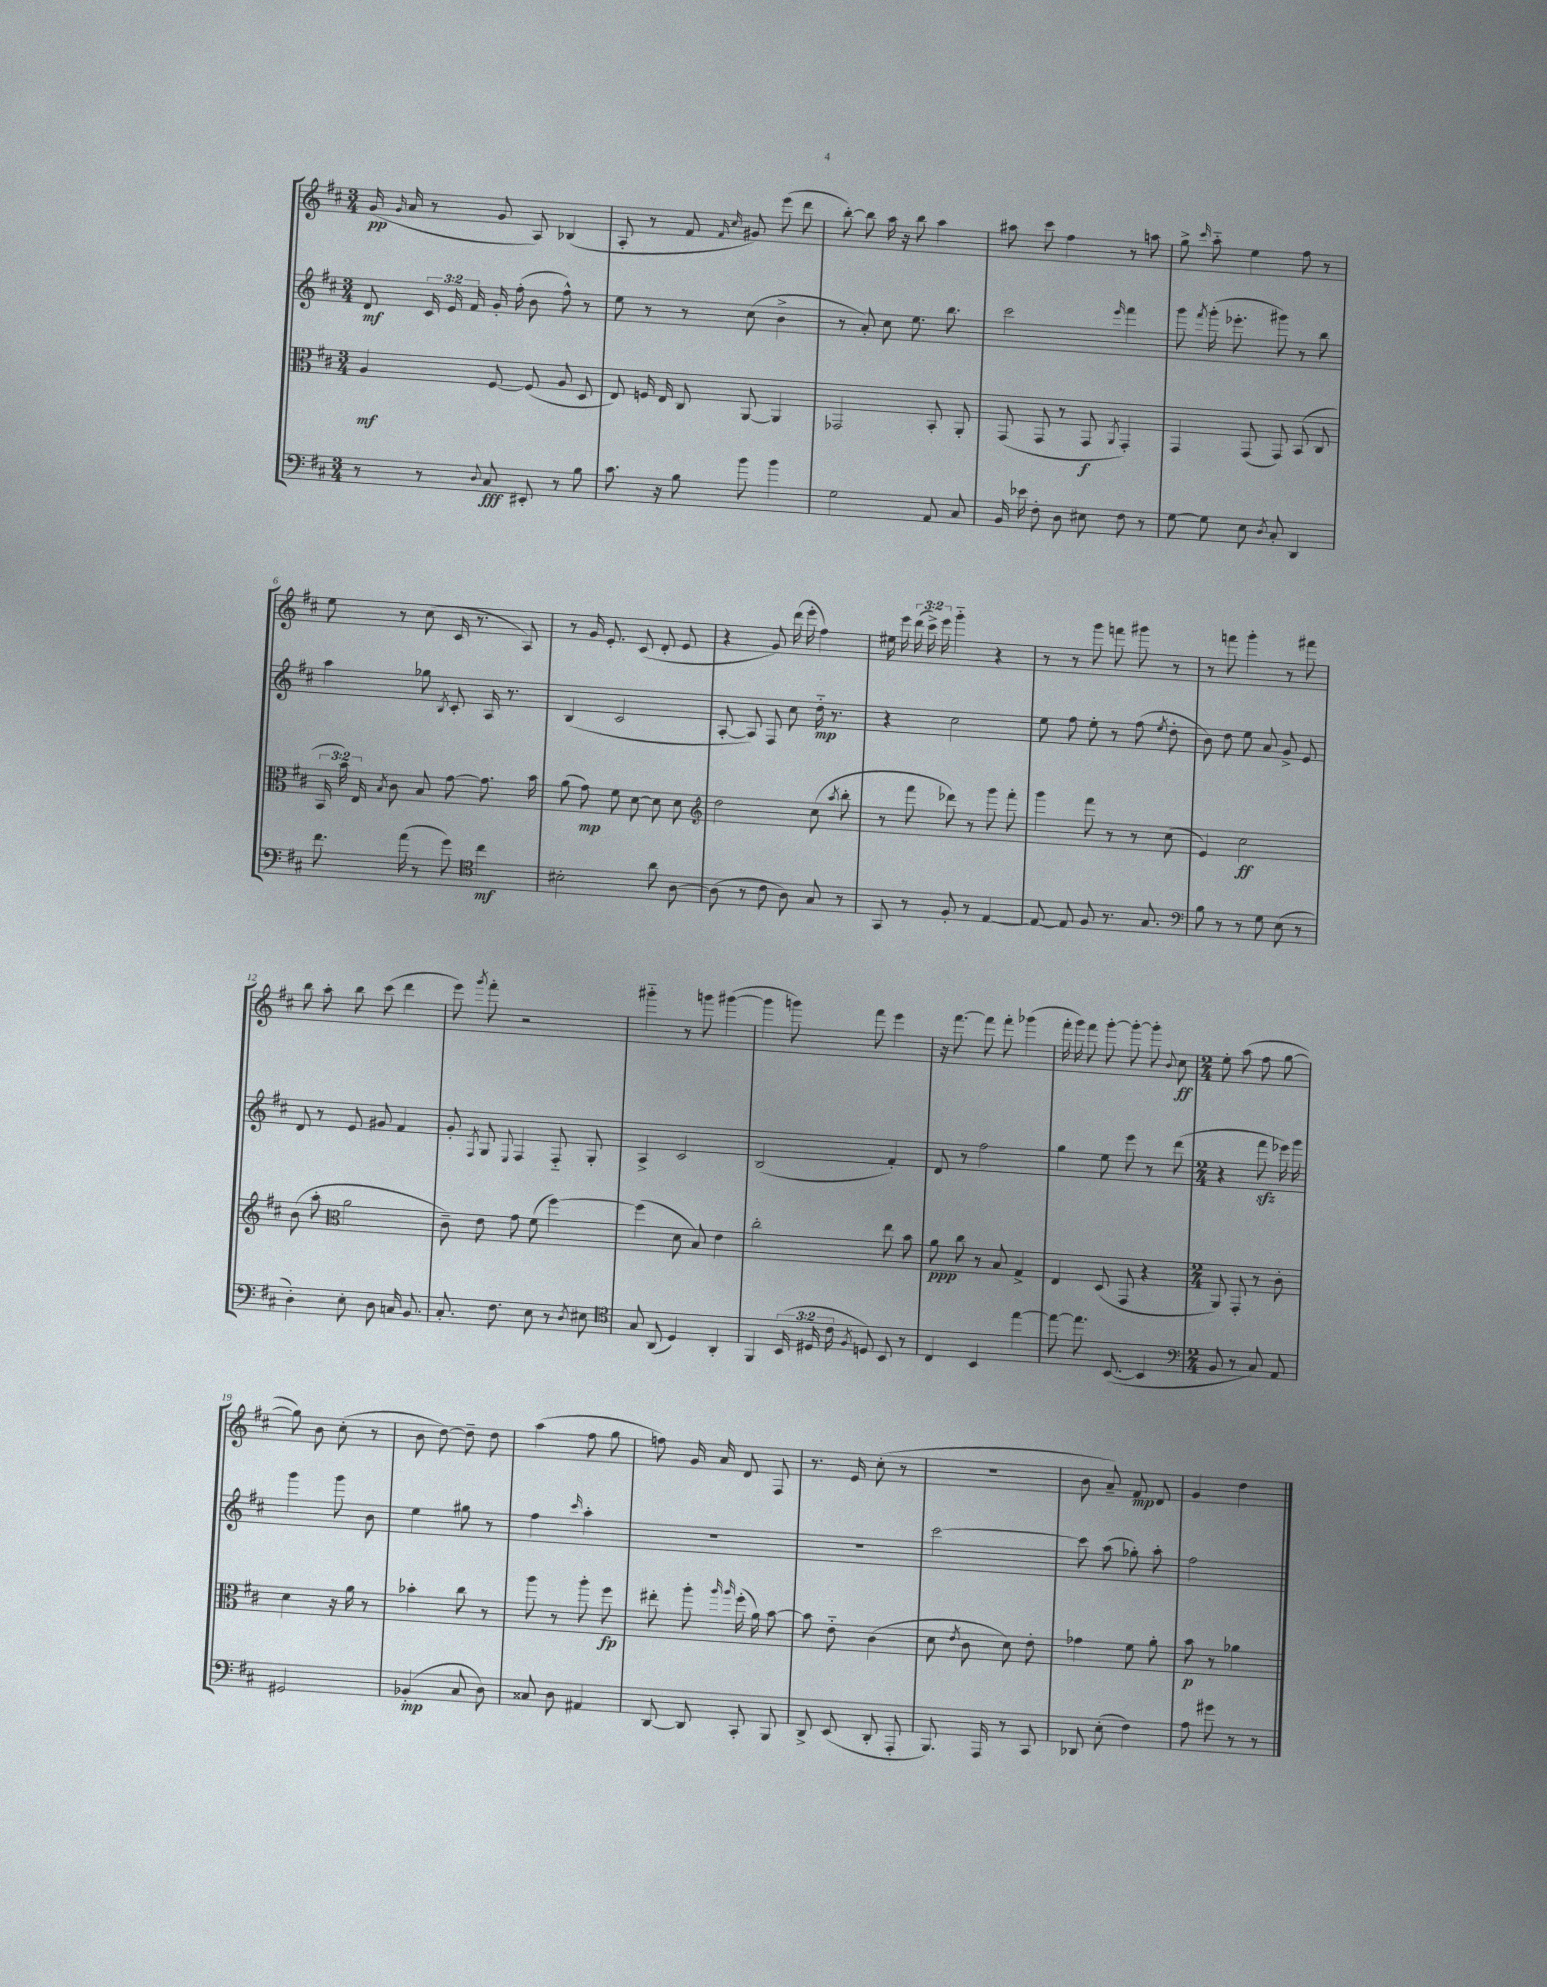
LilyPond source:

<<
\new StaffGroup <<
\new Staff = "s0" {
    \clef treble \key d \major \numericTimeSignature \time 3/4 \override Staff.TupletNumber.text = #tuplet-number::calc-fraction-text
    \autoBeamOff g'16\pp( \grace { g'16 } a'16 r8 g'8 a8) bes4( |
    a8-. r8 fis'8 \grace { fis'16 cis''16 } gis'8) e'''8( d'''8 |
    b''8~-.) b''8 a''16 r16 b''8 a''4 |
    ais''8 cis'''8 fis''4 r8 a''8 |
    g''8-> \grace { cis'''16 } a''8-_ e''4 fis''8 r8 |
    e''8 r8 cis''8( cis'16 r8. a8) |
    r8 g'16 e'8.-. cis'8( d'8-. e'8 |
    r4 g'8) d'''16( e'''16-. fis''4) |
    eis''16 e'''16 \tuplet 3/2 { d'''16( cis'''16->) e'''16 } g'''4-_ r4 |
    r8 r8 g'''8 f'''8 gis'''8 r8 |
    r8 f'''8 g'''4-. r8 fis'''8 |
    b''8 a''8-. b''8 cis'''8( d'''4 |
    e'''8) \acciaccatura { g'''8 } fis'''8-. r2 |
    gis'''4-_ r8 g'''8 gis'''4~( |
    gis'''4 g'''8) fis'''8 e'''4 |
    r16 fis'''8.~ fis'''8 fis'''8-. ges'''4( |
    fis'''16-. g'''16) fis'''8 g'''8~-. g'''8~-. g'''8-. \appoggiatura { b'8 } cis''8\ff |
    \numericTimeSignature \time 2/4 e''8-. a''8( fis''8 g''8~ |
    g''8) b'8 cis''8-.( r8 |
    b'8 d''8~) d''8-- d''8 |
    a''4( fis''8 g''8 |
    f''8) g'16 a'16 d'8 fis8 |
    r8. e'16 cis''8-.( r8 |
    r2 |
    b'8 a'8--) fis'8\mp d'8 |
    g'4 d''4 \bar "|." |
}
\new Staff = "s1" {
    \clef treble \key d \major \numericTimeSignature \time 3/4 \override Staff.TupletNumber.text = #tuplet-number::calc-fraction-text
    \autoBeamOff d'8\mf \tuplet 3/2 { cis'16 e'16 fis'16 } g'16-. fis''16-.( b'8 fis''8-^) r8 |
    e''8 r8 r8 cis''8( b'4-> |
    r8 a'8-.) cis''8 e''8. b''8. |
    cis'''2 \grace { e'''16 } fis'''4 |
    g'''8 \acciaccatura { fis'''8 } g'''16-.( ees'''8.-. gis'''8) r8 b''8 |
    a''4 ges''8 \acciaccatura { b8 } cis'8-. a16 r8. |
    b4( cis'2 |
    a8~-. a8) fis8 cis''8 d''16-_\mp r8. |
    r4 cis''2 |
    e''8 fis''8 e''8-. r8 fis''8( \acciaccatura { e''8 } d''8-. |
    b'8) d''8 e''8 a'8 g'8-> e'8 |
    d'8 r8 e'8 gis'8 fis'4 |
    g'8-. \acciaccatura { fis8 } g8 \appoggiatura { e8 } fis4 fis8-_ g8-. |
    a4-> cis'2 |
    b2( fis'4-.) |
    d'8 r8 fis''2 |
    g''4 e''8 e'''8 r8 d'''8( |
    \numericTimeSignature \time 2/4 r4 fis'''8\sfz ees'''16) g'''16 |
    g'''4 g'''8 b'8 |
    e''4 gis''8 r8 |
    fis''4 \grace { cis'''16 } a''4-. |
    R2 |
    r2 |
    cis'''2~ |
    cis'''8 a''8( ges''8-.) a''8-. |
    fis''2 \bar "|." |
}
\new Staff = "s2" {
    \clef alto \key d \major \numericTimeSignature \time 3/4 \override Staff.TupletNumber.text = #tuplet-number::calc-fraction-text
    \autoBeamOff a4\mf fis8~ fis8( a8 d8 |
    e8) f16 e16 cis8 a,8~ a,4 |
    ges,2 b,8-. a,8-. |
    g,8( g,8 r8 g,8\f \acciaccatura { a,8 } g,4-.) |
    g,4 g,8( g,8) b,8( cis8 |
    \tuplet 3/2 { b,16 b'16) e16 } \acciaccatura { b8 } cis'8 b8 g'8~ g'8. b'16 |
    a'8( g'8\mp) fis'8 d'8~ d'8 d'8 |
    \clef treble d''2 cis''8( \acciaccatura { a''8 } b''8-. |
    r8 fis'''8 des'''8) r8 g'''8 fis'''8-. |
    g'''4 fis'''8 r8 r8 cis''8( |
    e'4) cis''2\ff |
    b'8( a''8-. \clef alto a'2 |
    cis'8--) e'8 g'8 fis'8( fis''4~) |
    fis''4( d'8 b8) e'4 |
    cis''2-. e''8 b'8 |
    a'8\ppp cis''8 r8 b8 g4-> |
    e4 d8( g,8 r4 |
    \numericTimeSignature \time 2/4 a,8) g,8-. r8 cis'8-. |
    d'4 r16 a'16 r8 |
    bes'4-. cis''8 r8 |
    a''8 r8 a''8-. fis''8\fp |
    eis''8-. a''8-. \grace { a''16 a''16 } fis''16-.( a'16) b'8~ |
    b'8 e'8-_ cis'4( |
    d'8 \acciaccatura { e'8 } cis'8 d'8) e'8-. |
    ges'4 fis'8 a'8-. |
    b'8\p r8 aes'4 \bar "|." |
}
\new Staff = "s3" {
    \clef bass \key d \major \numericTimeSignature \time 3/4 \override Staff.TupletNumber.text = #tuplet-number::calc-fraction-text
    \autoBeamOff r8 r8 \appoggiatura { d8 } cis8\fff eis,8-. r8 b8 |
    cis'8. r16 b8 b'8 b'4 |
    g2 a,8 cis8 |
    b,16 ees'16 fis8-. d8 eis8 fis8 r8 |
    g8~ g8 e8 \acciaccatura { d8 } cis8-. d,4 |
    fis'8. a'16( r8 g'8) \clef tenor cis''4\mf |
    bis2-. a'8 a8~ |
    a8( r8 cis'8 a8) g8 r8 |
    g,8 r8 fis8-. r8 e4~ |
    e8~ e8 fis8 r8. g8. |
    \clef bass b8 r8 r8 g8 e8( r8 |
    d4-.) e8-. d8 c16 b,8. |
    cis8.-. fis8. e8 r8 \acciaccatura { d8 } eis8 |
    \clef tenor g8 a,8( d4) a,4-. |
    fis,4 \tuplet 3/2 { b,16( dis16 cis'16 } \acciaccatura { fis8 } d8) b,8 r8 |
    cis4 b,4 e''4~ |
    e''8~ e''8. b,8.~( b,4 |
    \numericTimeSignature \time 2/4 \clef bass b,8 r8 cis8) a,8 |
    gis,2 |
    bes,4-.\mp( cis8 d8) |
    cisis8 d8 ais,4 |
    d,8~ d,8 cis,8-. b,,8 |
    d,8-> e,8( d,8-. a,,8-. |
    b,,8.) a,,16 r8 cis,8 |
    des,8 e8-.( fis4) |
    a8 gis'8 r8 r8 \bar "|." |
}
>>
>>
